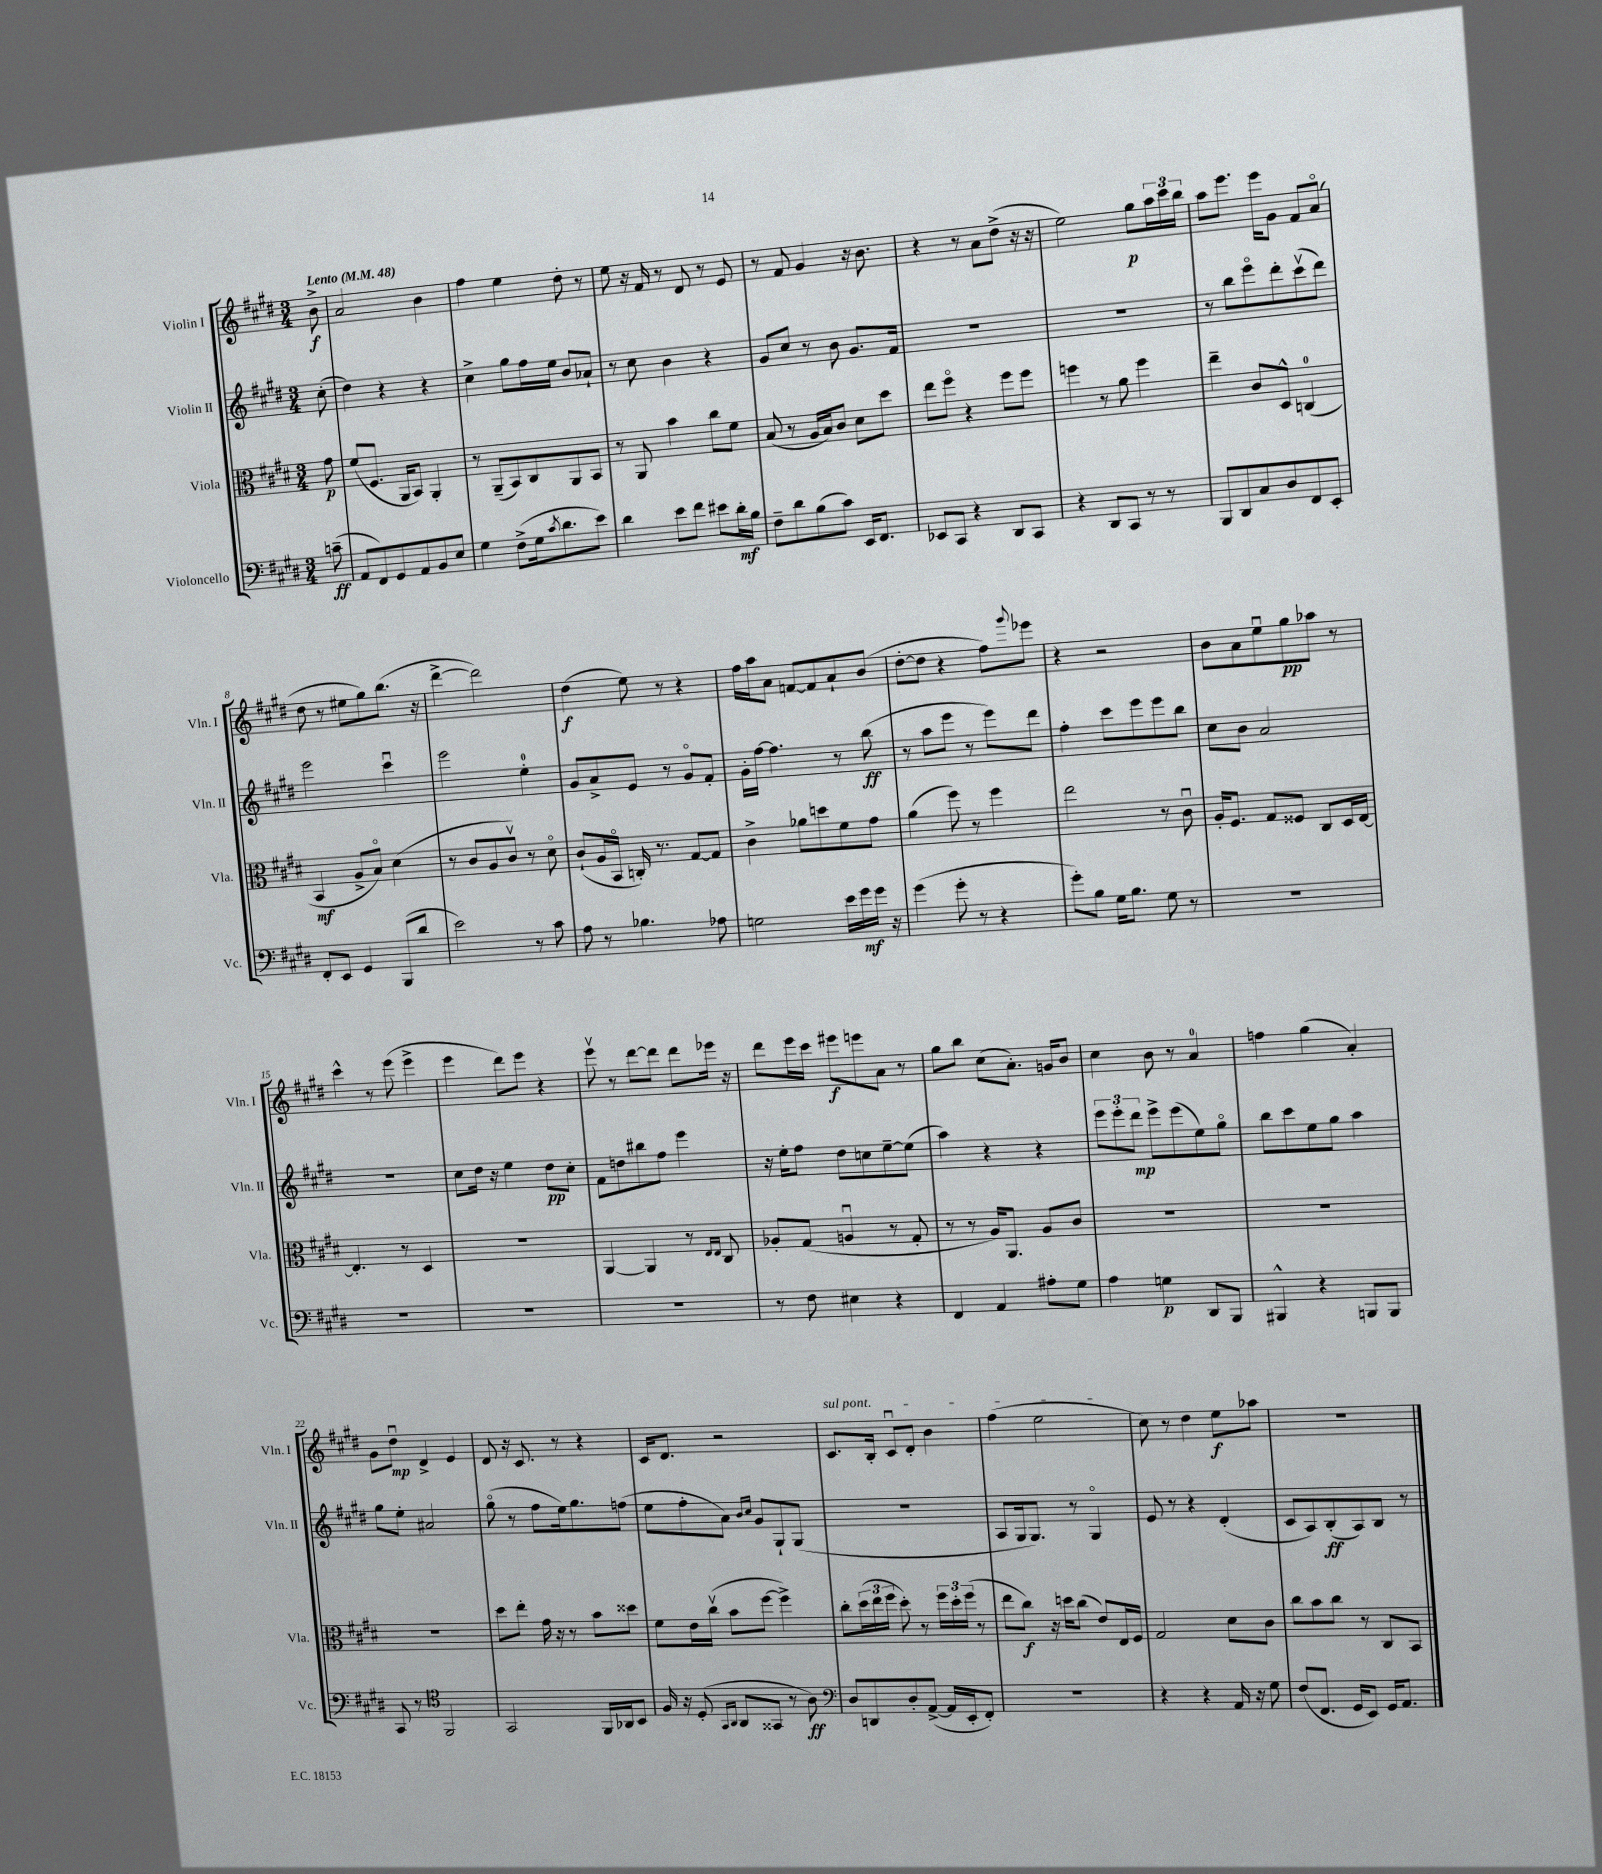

**kern	**kern	**kern	**kern
*staff4	*staff3	*staff2	*staff1
*clefF4	*clefC3	*clefG2	*clefG2
*k[f#c#g#d#]	*k[f#c#g#d#]	*k[f#c#g#d#]	*k[f#c#g#d#]
*M3/4	*M3/4	*M3/4	*M3/4
*MM48	*MM48	*MM48	*MM48
(8c~	8g#	(8cc#'	8b^
=	=	=	=
8AA	(8f#	4dd#)	2a
8FF#)	8.F#	.	.
8GG#	.	4r	.
.	16AA	.	.
8AA	8BB)	.	.
8BB	4AA'	4r	4b
8E	.	.	.
=	=	=	=
4G#	8r	4cc#^	4ff#
.	(8AA~	.	.
(8F#^	8BB)	8gg#	4ee
16G#	8C#	16ff#	.
8qc#	.	.	.
8.d#	.	16ee	.
.	8AA	8b	8dd#'
8e)	8BB	8a-`	8r
=	=	=	=
4d#	8r	8r	8ee
.	8AA	8cc#	16r
.	.	.	16f#
8e	4b	4b	8r
8f#	.	.	8d#
8e#	8cc#	4r	8r
16d#'	8f#	.	8e
16B	.	.	.
=	=	=	=
8F#~	(8B	8g#	8r
8d#	8r	8cc#	8f#
(8B	16A	8r	4g#
.	16B)	.	.
8c#)	8c#	8b	.
16EE	8d#	8.g#	16r
8.FF#	.	.	8.b
.	8dd#	.	.
.	.	16f#	.
=	=	=	=
8EE-	8ee	2.r	4r
8CC#	8ff#o	.	.
4r	4r	.	8r
.	.	.	8a
8DD#	8ff#	.	(8dd#^
8CC#	8ff#	.	16r
.	.	.	16r
=	=	=	=
4r	4ff	2.r	2ee)
8DD#	8r	.	.
8CC#	8a	.	.
8r	4ff	.	8gg#
8r	.	.	24aa
.	.	.	24ccc#
.	.	.	24bb
=	=	=	=
8BBB	4ee~	8r	8aa
8DD#	.	8bb	8.eee
8C#	8c#	8eeeo	.
.	.	.	16eee
8D#	8D#^^	8ddd#'	8g#
8FF#	(4C	(8ccc#v	8f#
8EE'	.	8ddd#)	(8ao
=	=	=	=
8FF#'	4BB	2eee	8dd#
8EE	.	.	8r
4GG#	8A^	.	8ee#
.	8Bo)	.	8gg#)
(8BBB	(4d#	4ccc#u	(8.bb
8d#	.	.	.
.	.	.	16r
=	=	=	=
2e)	8r	2eee	[4ddd#^
.	8c#	.	.
.	8A	.	2ddd#])
.	8c#v)	.	.
8r	8r	4ee'	.
8c#	8d#o	.	.
=	=	=	=
8A	(8c#`	8g#	(4dd#
8r	16A	8a^	.
.	16BBo	.	.
4.B-	16C')	8e	8ee)
.	8.r	.	.
.	.	8r	8r
.	[8G#	8g#o	4r
8A-	8G#]	8f#'	.
=	=	=	=
2G	4c#^	16g#'	16ff#
.	.	[16ff#	16aa
.	.	4.ff#]	8a
.	8a-	.	[8f
.	8dd	.	8f]
16e	8f#	8r	8a`
16g#	.	.	.
16g#	8g#	(8bb	(8b
16r	.	.	.
=	=	=	=
(4g#	(4a	8r	[8dd#'
.	.	8aa	8dd#]
8g#'	8ff#)	8eee	4r
8r	8r	8r	.
4r	4ff#	8eee)	8ff#)
.	.	.	8qqggg#
.	.	8ddd#	8eee-
=	=	=	=
8g#')	2ee	4ff#'	4r
8B	.	.	.
16G#	.	8ccc#	2r
8.B	.	.	.
.	.	8eee	.
8G#	8r	8eee	.
8r	8c#u	8bb	.
=	=	=	=
2.r	16A'	8cc#	8b
.	8.F#	.	.
.	.	8b	8a
.	8G#	2a	8eeu
.	8F##	.	8gg#
.	8C#	.	8aa-
.	16D#	.	8r
.	[16E	.	.
=	=	=	=
2.r	4.E']	2.r	4ccc#^^
.	.	.	8r
.	8r	.	(8eee
.	4D#	.	4eee^
=	=	=	=
2.r	2.r	8cc#	4eee
.	.	16dd#	.
.	.	16r	.
.	.	4ee	8ddd#)
.	.	.	8eee
.	.	8dd#	4r
.	.	8cc#'	.
=	=	=	=
2.r	[4AA	8f#	8eeev
.	.	8dd	8r
.	4AA]	8bb#	[8ddd#
.	.	8ff#	8ddd#]
.	8r	4eee	8ddd#
.	16qqE	.	.
.	16qqE	.	.
.	8C#	.	16eee-
.	.	.	16r
=	=	=	=
8r	8A-'	16r	8ddd#
.	.	16ee'	.
8F#	(8G#	8ff#	16eee
.	.	.	16ccc#
4E#	4Au	8dd#	8eee#
.	.	8cc	8eee
4r	8r	[8ee~	8a
.	8G#'	(8ee]	8r
=	=	=	=
4FF#	8r	4aa)	8gg#
.	8r	.	8bb
4AA	16A)	4r	(8cc#
.	8.AA	.	.
.	.	.	8.a')
8A#'	8A	4r	.
.	.	.	16g
8G#	8c#	.	8b
=	=	=	=
4A	2.r	12eee	4cc#
.	.	12eee'	.
.	.	12ddd#	.
4G	.	8eee^	8b
.	.	(8eee	8r
8DD#	.	8ee)	4a
8BBB	.	8gg#o	.
=	=	=	=
4BBB#^^	2.r	8bb	4ff
.	.	8ccc#	.
4r	.	8ee	(4gg#
.	.	8gg#	.
8BBB	.	4aa	4a')
8BBB	.	.	.
=	=	=	=
8CC#	2.r	8gg#	8g#
8r	.	8ee'	8dd#u
*clefC4	*	*	*
2FF#	.	2a#	4d#^
.	.	.	4e
=	=	=	=
2GG#	8dd#	(8gg#o	8d#
.	8ee'	8r	16r
.	.	.	8.c#
.	16g#	8ff#	.
.	16r	.	.
.	8r	16ee)	8r
.	.	8.gg#	.
16FF#	8b	.	4r
16AA-	.	.	.
8BB	8dd##	(8ff	.
=	=	=	=
16F#	8f#	8ee	16c#
16r	.	.	8.d#
(8D#'	16e	8ff#'	.
.	(16cc#v	.	.
16qqGG#	.	.	.
16qqAA	.	.	.
8AA	8b	8a)	2r
.	.	16qqb	.
.	.	16qqcc#	.
8GG##	[8ff#	8g#	.
8r	4ff#^])	8G#`	.
8A)	.	(8G#	.
=	=	=	=
*clefF4	*	*	*
8D#	8cc#'	2.r	8.c#
8DD	(24dd#	.	.
.	24ee	.	.
.	.	.	16B'
.	24ff#	.	.
8D#'	8dd#')	.	8c#u
([8AA^	8r	.	8d#'
16AA]	24ff#	.	4b
.	24dd#'	.	.
16EE'	.	.	.
.	(24ff#	.	.
8FF#')	8r	.	.
=	=	=	=
2.r	8ee	8A	(4ff#
.	8cc#)	16G#	.
.	.	8.G#)	.
.	16r	.	2ee
.	16dd	.	.
.	(8cc#	8r	.
.	8e)	4G#o	.
.	16E	.	.
.	16F#	.	.
=	=	=	=
4r	2G#	8e	8cc#)
.	.	8r	8r
4r	.	4r	4dd#
16AA	8d#	(4d#'	8ee
16r	.	.	.
8G#	8c#	.	8aa-
=	=	=	=
(8F#	8cc#	8c#	2.r
8.FF#	8b	8A)	.
.	8cc#	(8B'	.
16GG#	.	.	.
8EE)	8r	8A)	.
16GG#	8C#	8B	.
8.AA	.	.	.
.	8BB	8r	.
==	==	==	==
*-	*-	*-	*-
